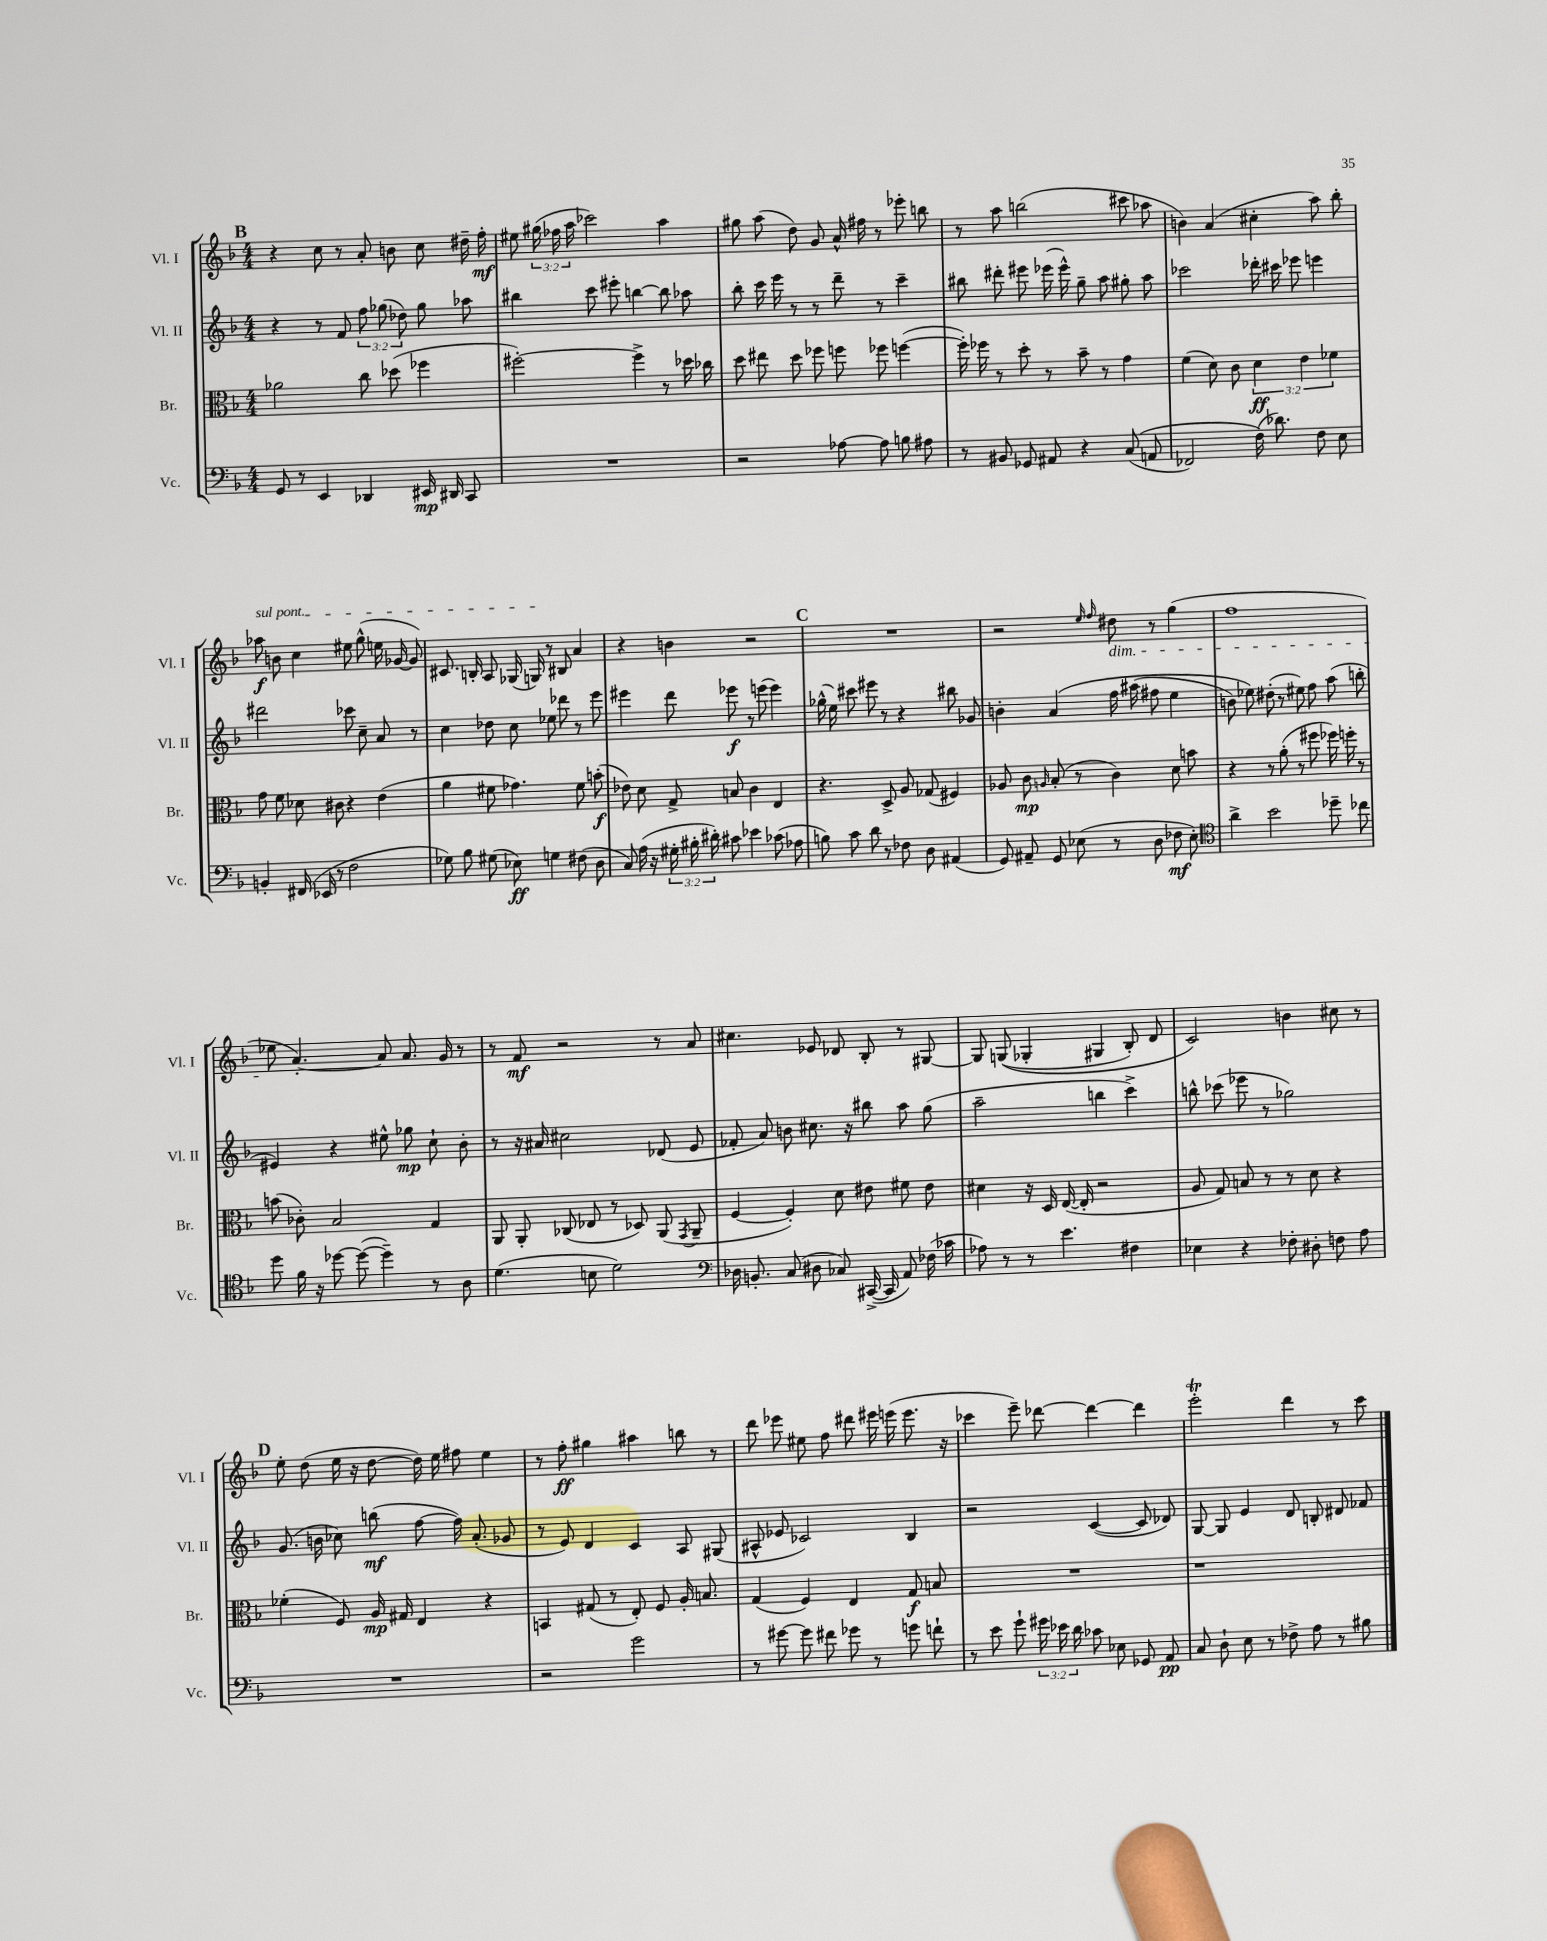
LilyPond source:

<<
\new StaffGroup <<
\new Staff = "s0" \with { instrumentName = "Vl. I" shortInstrumentName = "Vl. I" } {
    \clef treble \key f \major \numericTimeSignature \time 4/4 \override Staff.TupletNumber.text = #tuplet-number::calc-fraction-text
    \autoBeamOff \mark \markup { \bold "B" } r4 c''8 r8 a'8-. b'8 c''8 dis''16-- f''16-.\mf |
    eis''8 \tuplet 3/2 { gis''16( fes''16 a''16 } ces'''2) a''4 |
    gis''8 a''8( d''8) g'8 a'16-^ fis''16 r8 ees'''8-. b''8 |
    r8 a''8 b''2( cis'''8 aes''8 |
    b'4) a'4( cis''4-. a''8) bes''8-. |
    \once \override TextSpanner.bound-details.left.text = \markup { \italic "sul pont." } aes''8\f\startTextSpan b'8 c''4 eis''8 g''8-^( e''16 ges'16~ ges'8) |
    cis'8. b16-. a8 ges16( g16\stopTextSpan) r8 bis8 a'4 |
    r4 b'4 r2 |
    \mark \markup { \bold "C" } R1 |
    r2 \grace { e''16 f''16 } dis''8\dim r8 g''4( |
    f''1 |
    ees''8\! a'4.~-.) a'8 a'8. g'16 r8 |
    r8 f'8\mf r2 r8 a'8 |
    cis''4. ees'8 des'8 bes8-. r8 gis8~ |
    gis8 g8(\( ges4-. gis4 bes8-.) d'8 |
    c'2\) b'4 cis''8 r8 |
    \mark \markup { \bold "D" } e''8-. d''8( e''16 r16 d''8~ d''16) e''16 fis''8 e''4 |
    r8 f''8-.\ff gis''4 ais''4 b''8 r8 |
    d'''8 ees'''8 eis''8 f''8 dis'''8 eis'''16 e'''16( e'''8. r16 |
    ces'''4 e'''8--) des'''8~ des'''4~ des'''4 |
    e'''2-.\trill d'''4 r8 c'''8 \bar "|." |
}
\new Staff = "s1" \with { instrumentName = "Vl. II" shortInstrumentName = "Vl. II" } {
    \clef treble \key f \major \numericTimeSignature \time 4/4 \override Staff.TupletNumber.text = #tuplet-number::calc-fraction-text
    \autoBeamOff \mark \markup { \bold "B" } r4 r8 f'8 \tuplet 3/2 { f''8 ges''8( des''8) } ges''8 aes''8 |
    bis''4 c'''8 eis'''8-. b''4~ b''8 aes''8 |
    bes''8-. c'''16 e'''16 r8 r8 d'''8-- r8 c'''4-- |
    bis''8 dis'''8-. eis'''8 ees'''16( ees'''16-^) g''8-- a''8 gis''8-. a''8 |
    ces'''2 des'''16-. cis'''16 ees'''8 e'''4 |
    dis'''2 ces'''8 c''8-- a'8 r8 |
    c''4 des''8 c''8 ees''8 des'''8 r8 e'''8 |
    eis'''4 d'''8 ees'''8\f r8 e'''8( e'''4) |
    \mark \markup { \bold "C" } ges''16-^( e''16) cis'''8 eis'''8 r8 r4 bis''8 ges'8 |
    b'4-. a'4\( f''16 ais''16( fis''8 e''4 |
    b'8) ees''8\) dis''8-.( r8 eis''8) f''8 a''8( b''8-. |
    eis'4) r4 eis''8-^ ges''8\mp c''8-! bes'8-. |
    r8 r16 ais'16 cis''2 des'8( e'8 |
    fes'8-. a'8) b'8 cis''8. r16 bis''8 a''8 g''8( |
    a''2-- b''4 c'''4->) |
    b''8-^ ces'''8( ees'''8 r8 ges''2) |
    \mark \markup { \bold "D" } g'8.( b'16 ces''8) b''8\mf( f''8~ f''16) a'8.-.( ges'8 |
    r8 e'8) d'4 c'4 a8 gis8( |
    ais8-^ ees'8 ces'2) bes4 |
    r2 c'4~( c'8 des'8) |
    g8~ g8 e'4 d'8 b8-. dis'8 fes'8 \bar "|." |
}
\new Staff = "s2" \with { instrumentName = "Br." shortInstrumentName = "Br." } {
    \clef alto \key f \major \numericTimeSignature \time 4/4 \override Staff.TupletNumber.text = #tuplet-number::calc-fraction-text
    \autoBeamOff \mark \markup { \bold "B" } aes'2 c''8 des''8( fes''4 |
    fis''2~-.) fis''4-> r8 des''16 ces''16 |
    d''8 eis''8 d''8 fes''8 f''8 fes''8 f''4~( |
    f''16-.) fes''16 r8 d''8-. r8 bes'8-- r8 g'4 |
    f'4( d'8) c'8 \tuplet 3/2 { d'4\ff e'4 fes'4 } |
    g'8 f'8 des'8 cis'8 r4 e'4( |
    a'4 fis'8 ges'4.) fis'8 b'8-.\f( |
    ees'8) d'8 g8-> b8 c'4 e4 |
    \mark \markup { \bold "C" } r4. d8-> a8 ges8( fis4) |
    aes8 c'8\mp \grace { a16 } bes8-.( r8 c'4) d'8 b'8 |
    r4 r8 a'8-.( r8 fis''8 fes''16) f''16-. r8 |
    b'8( ces'8-.) bes2 g4 |
    a,8 a,8-. ces8( ees8 r8 des8) a,8( \acciaccatura { g,8 } a,8-- |
    f4~ f4-.) d'8 eis'8 fis'8 eis'8 |
    dis'4 r16 d16 e16~( e16-. r2 |
    a8 g8) b8 r8 r8 d'8 r4 |
    \mark \markup { \bold "D" } fes'4-.( f8) a16\mp gis16 e4 r4 |
    b,4 gis8( r8 e8-.) f8 a16-. b8. |
    g4( f4) e4 g8\f b8 |
    R1 |
    r1 \bar "|." |
}
\new Staff = "s3" \with { instrumentName = "Vc." shortInstrumentName = "Vc." } {
    \clef bass \key f \major \numericTimeSignature \time 4/4 \override Staff.TupletNumber.text = #tuplet-number::calc-fraction-text
    \autoBeamOff \mark \markup { \bold "B" } g,8 r8 e,4 des,4 eis,16\mp dis,16 c,8 |
    R1 |
    r2 aes8~ aes8 b8 ais8 |
    r8 bis,8 ges,8 ais,8 r4 c8(\( a,8 |
    fes,2) f16(\) des'8.) f8 e8 |
    b,4-. fis,16( ees,16 r8 f2 |
    ges8) bes8 gis8( ees8\ff) g4 fis8( d8 |
    c8) a16( r16 \tuplet 3/2 { gis16-. bis16-. dis'16-.) } cis'8 ees'4 ces'8( aes8 |
    \mark \markup { \bold "C" } b8) c'8 d'8 r8 fes8 d8 ais,4( |
    g,8) ais,8-- g,8 ees8( r8 d8 fes8\mf ees8-.) |
    \clef tenor a'4-> bes'2 des''8-- ces''8 |
    d''8 f'16 r16 des''8~ des''8~( des''4--) r8 a8 |
    d'4.( b8 d'2) |
    \clef bass des16 b,8.-. c8( dis8 ces8) cis,16~->( cis,16 a,8) fes16( ces'16 |
    aes8) r8 r8 e'4. fis4 |
    ees4 r4 fes8-. dis8-. f8 a8 |
    \mark \markup { \bold "D" } R1 |
    r2 g'2 |
    r8 gis'8~ gis'8 fis'8 ges'8 r8 g'8 f'8-! |
    r8 e'8 g'8-! \tuplet 3/2 { gis'16 ees'16 d'16 } ces'8 ees8 ges,8 a,8\pp |
    c8 d8-! e8 r8 fes8-> a8 r8 bis8 \bar "|." |
}
>>
>>
\layout { \context { \Score \remove "Bar_number_engraver" } }
